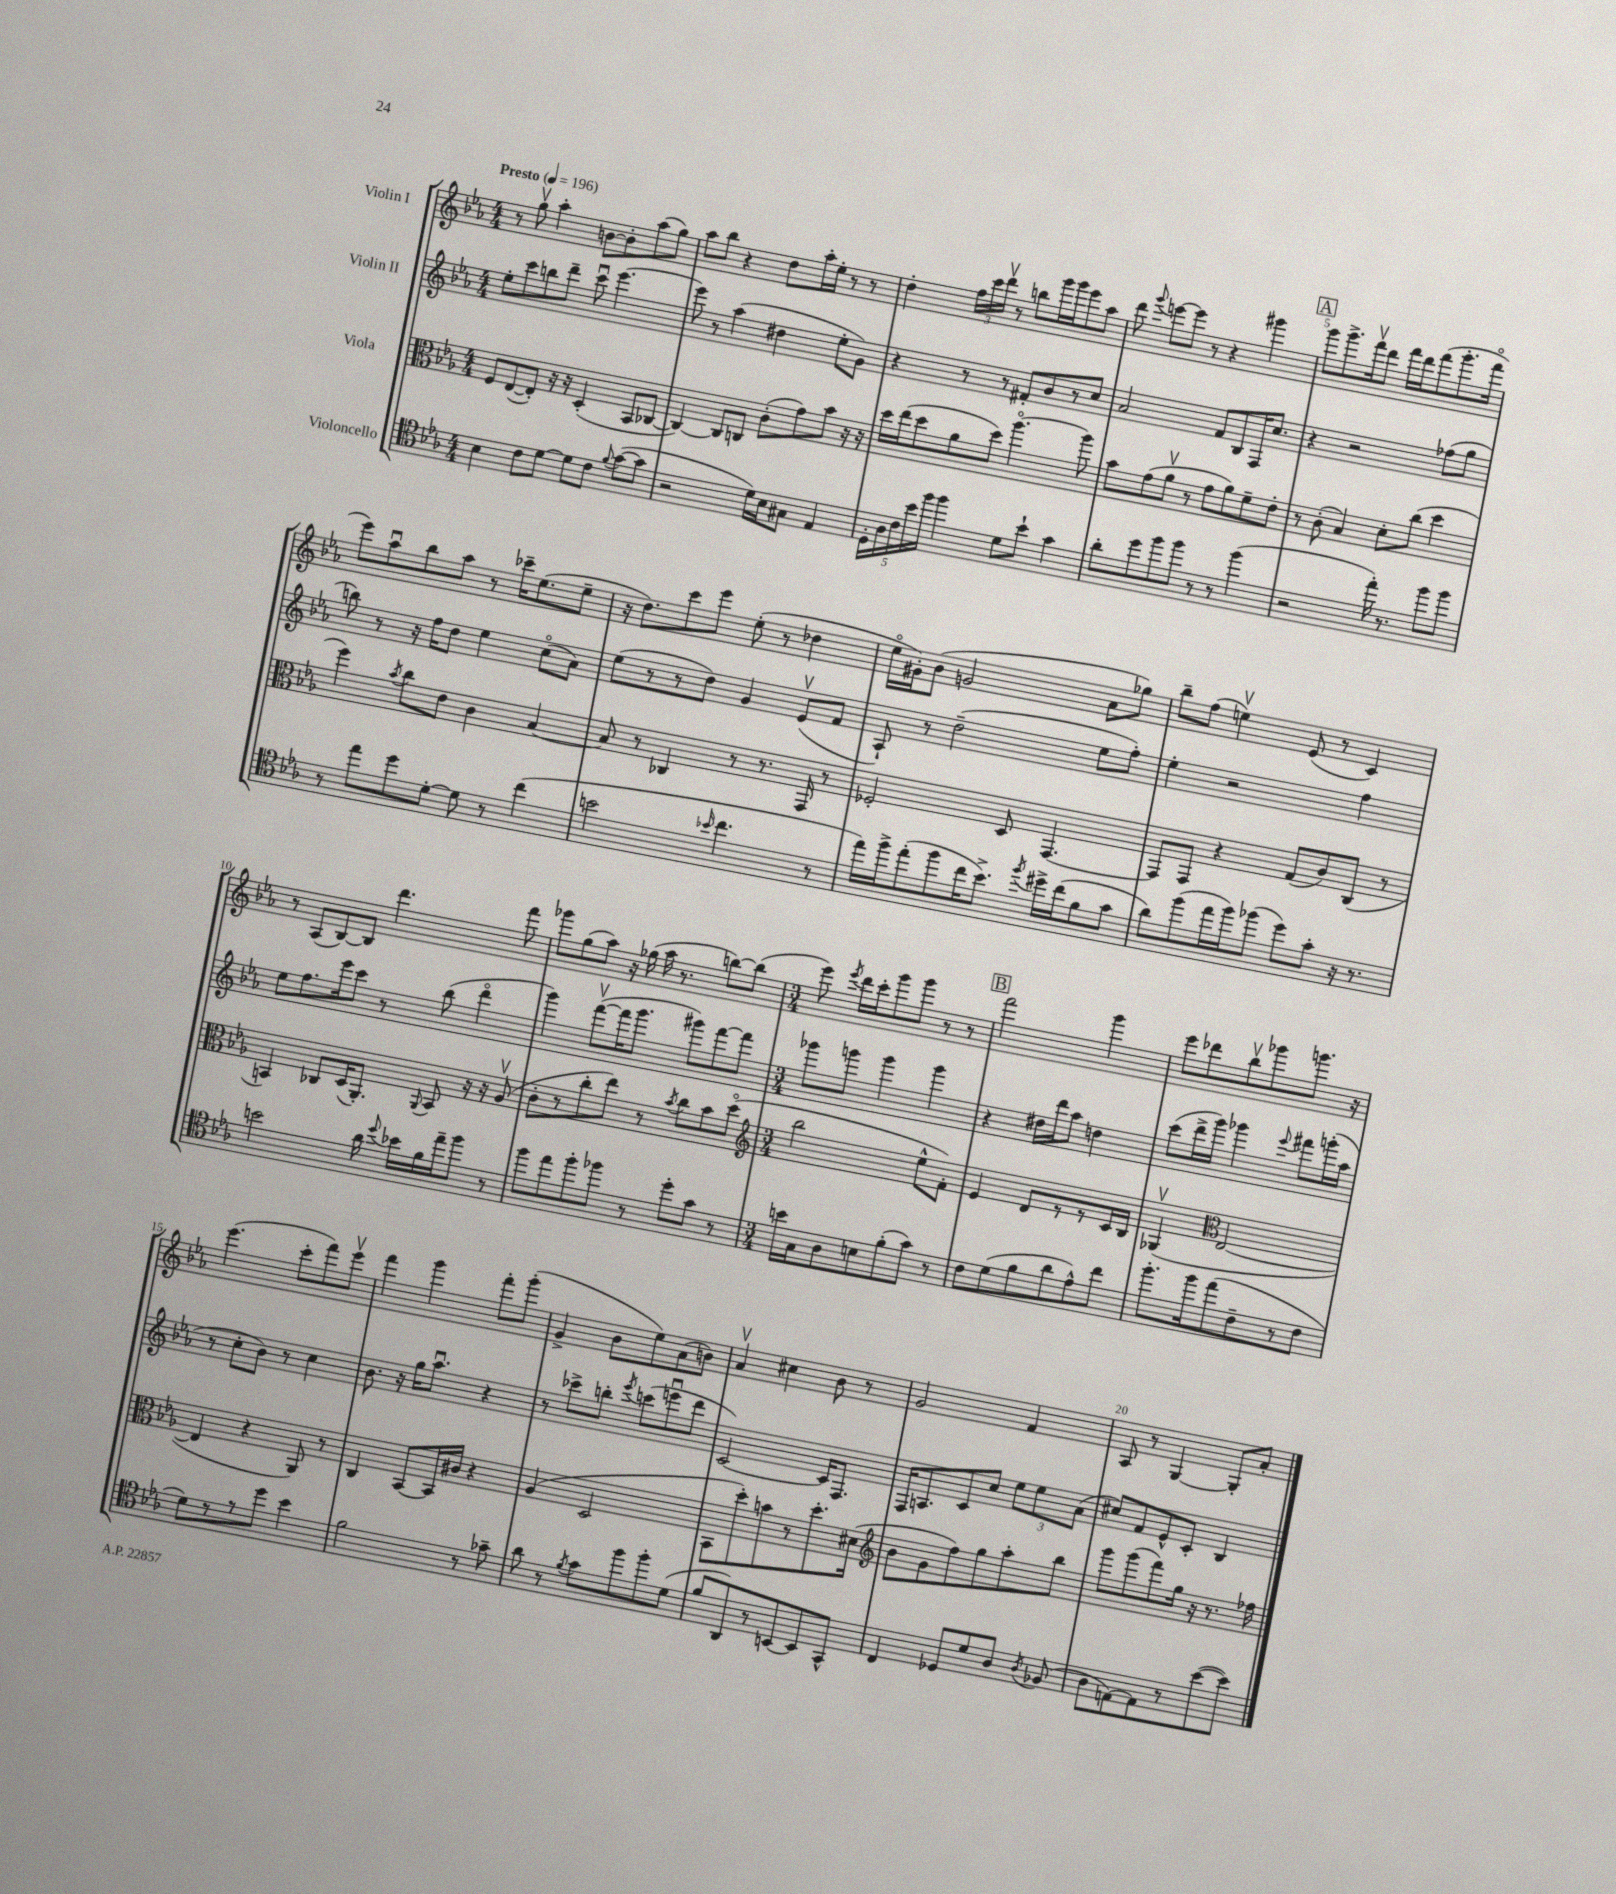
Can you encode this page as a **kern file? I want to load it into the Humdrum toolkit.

**kern	**kern	**kern	**kern
*staff4	*staff3	*staff2	*staff1
*clefC4	*clefC3	*clefG2	*clefG2
*k[b-e-a-]	*k[b-e-a-]	*k[b-e-a-]	*k[b-e-a-]
*M4/4	*M4/4	*M4/4	*M4/4
*MM196	*MM196	*MM196	*MM196
4B-	8F	8ee-'	8r
.	([8E-	8ccc	8ggv
8c	8E-'])	8bb	4aa-'
[8d	16r	8ddd~	.
.	16r	.	.
8d]	(4D'	8cccu	[8b
8c	.	[4.eee-	8b']
8qqf	.	.	.
([8g	8BB-	.	(8aa-
8g]	[8C-	.	8gg)
=	=	=	=
2r	4C-_)	8eee-]	8aa-
.	.	8r	8bb-
.	8C-]	(4aa-	4r
.	8C	.	.
16d)	(8c'	4dd#	8dd
16B-	.	.	.
8G#	8g)	.	16aa-'
.	.	.	16ee-'
4E-	8b-	8ee-'	8r
.	16r	8g)	8r
.	16r	.	.
=	=	=	=
20D'	16dd	4r	4dd'
20A-	.	.	.
.	(16ee-	.	.
20c	.	.	.
.	8dd	.	.
20b-	.	.	.
20ff	.	.	.
4ff	8a-	8r	24ff
.	.	.	24ccc
.	.	.	24dddv
.	8dd)	8r	8r
8d	[4.aa-o	8f#'	8bb
8b-`	.	8b-	16ggg
.	.	.	16ggg
4g	.	8r	8eee-
.	8aa-]	8cc	8aa-
=	=	=	=
8a-'	8b-	2a-	8ddd
.	.	.	8qqggg
8dd	(8g	.	[8eee
8ff	8a-v	.	8eee]
8ff	8r	.	8r
8r	8g	8f	4r
8r	8a-)	8B-	.
(4ff	8f~	16F	4ggg#
.	.	8.cc	.
.	8e-'	.	.
=	=	=	=
2r	8r	4r	8ggg
.	(8c'	.	8.ggg^
.	4B-)	2r	.
.	.	.	16fffv
.	.	.	8ddd
16ee-')	8d'	.	16fff
8.r	.	.	16ddd
.	(8cc	.	(8fff
8ff	4dd	(8ff-	8.ggg'
8ff	.	8gg	.
.	.	.	16fffo
=	=	=	=
8r	4ff)	8bb)	8eee-)
8ee-	.	8r	8aa-u
.	8qb-	.	.
8dd	8cc	16r	8bb-
.	.	16ff	.
[8d'	8e-	8dd	8aa-
8d]	4c	4ee-	8r
8r	.	.	16ccc-~
.	.	.	(8.ee-
(4cc	[4B-	(8cco	.
.	.	8a-)	8ee-~
=	=	=	=
2b	8B-]	(8ee-	16r
.	.	.	8.dd)
.	8r	8r	.
.	4C-	8r	8ccc
.	.	8dd)	8eee-
16qqb-	.	.	.
4.cc	8r	4g	(8ee-'
.	8.r	.	8r
.	.	(8e-v	4dd-
.	16GG	.	.
8r	8r	8f	.
=	=	=	=
16ee-)	2F-'	8A-`)	16ee-o
16ff^	.	.	16g#')
(8ee-'	.	8r	(8b-
8ff	.	(2dd~	2g
16cc	.	.	.
8.b-^)	.	.	.
.	8D	.	.
8qff	.	.	.
16dd#^	[4.GG	.	.
(16cc	.	.	.
8f	.	8ee-	8a-
8g	.	8ff')	8gg-)
=	=	=	=
8a-)	8GG]	4ee-'	8bb-~
(8ff	8GG	.	(8ff
16ee-	4r	2r	4eev)
16ff)	.	.	.
(8ff-	.	.	.
8dd)	(8G	.	(8e-
8g'	8c)	.	8r
16r	(8C	4ff	4c)
8.r	.	.	.
.	8r	.	.
=	=	=	=
2b	4BB)	8ee-	8r
.	.	8.ff	(8A-
.	8C-	.	[8B-)
.	.	16eee-	.
.	(16D	8ccc	8B-]
.	8.AA-')	.	.
16a-	.	8r	4.ddd
8qqdd	.	.	.
16b-	.	.	.
.	8qqAA-	.	.
16f	8BB	(8bb-	.
16ee-~	.	.	.
8ff	16r	4dddo	.
.	16r	.	.
8r	(8A-v	.	8fff
=	=	=	=
8ff	8c'	4ggg)	8ggg-
8ee-	8r	.	(8gg
8ff'	8cc'	([8fffv	8aa-)
8ff-	8ee-)	16fff]	16r
.	.	8.ggg	(16gg-
8r	8r	.	16aa-
.	.	.	8.r
.	8qb-	.	.
8dd'	8cc	8ggg#)	.
8g	8b-	[8fff	[8bb)
8r	(8ddo	8fff]	(8bb]
=	=	=	=
*	*clefG2	*	*
*M3/4	*M3/4	*M3/4	*M3/4
16b	2bb-	8ggg-	8eee-)
16G	.	.	.
.	.	.	8qeee-
8A-	.	8ggg	16ddd
.	.	.	16ccc'
8B	.	4ggg	8ggg
(8f'	.	.	8ggg
8g)	8ee-^^	4ggg	8r
8r	8f')	.	8r
=	=	=	=
8c	4e-	4r	2fff
(8d	.	.	.
8f	8d	16dd#	.
.	.	16ddd	.
8a-	8r	8aa-	.
8e-^^)	8r	4dd	4ggg
8cc	16c	.	.
.	16B-	.	.
=	=	=	=
8.ff'	(4G-v	(8ccc	8eee-
.	.	16ddd^	8ddd-
16ff	.	16ggg)	.
*	*clefC3	*	*
(8ee-	[2E-	4ggg-	8bb-v
8c~	.	.	8ggg-
.	.	8qqeee-	.
8r	.	8fff#	8.ggg
8c	.	(16ggg'	.
.	.	16aa-	16r
=	=	=	=
8d)	4E-]	8r	(4.eee-
8r	.	8cc'	.
8r	4r	8b-)	.
8dd	.	8r	8ccc'
4b-	8AA-)	4cc	8fff)
.	8r	.	8eee-v
=	=	=	=
2f	4C	8.b-	4fff
.	.	16r	.
.	[8BB-	16gg	4ggg
.	.	8.aa-u	.
.	16BB-]	.	.
.	16c#	.	.
8r	4r	4r	8fff'
8g-~	.	.	(8ggg'
=	=	=	=
8a-	(4A-	8r	4g^
8r	.	8ccc-^	.
8qf	.	.	.
8g	2D	8bb'	8b-
.	.	8qeee-	.
8ff	.	(8ccc	8ee-)
8ff'	.	8eeeu	(8a-
(8d	.	8ddd	8b)
=	=	=	=
8f	8BB-	[2c)	4a-v
8AA-)	8dd')	.	.
8r	8b	.	4cc#
[8BB	8r	.	.
8BB]	8.dd'	16c]	8b-
.	.	8.F	.
8GG^^	.	.	8r
.	(16d#	.	.
=	=	=	=
*	*clefG2	*	*
4C	8b-	16F	2g
.	.	8.A	.
.	8g	.	.
8D-	8ff)	8c	.
8d	8gg	8cc	.
8A-	8aa-'	12ee-	4f
.	.	12ee-	.
8qA-	.	.	.
(8F-	8bb-	.	.
.	.	(12a-	.
=	=	=	=
8A-	8ggg	8cc#)	8A-
[8E)	(8ggg	8f	8r
8E]	8fff)	8e-^^	[4G
8r	16gg	8c'	.
.	16r	.	.
([8b-	8.r	4B-	8G']
8b-])	.	.	8a-'
.	16ff-	.	.
==	==	==	==
*-	*-	*-	*-
